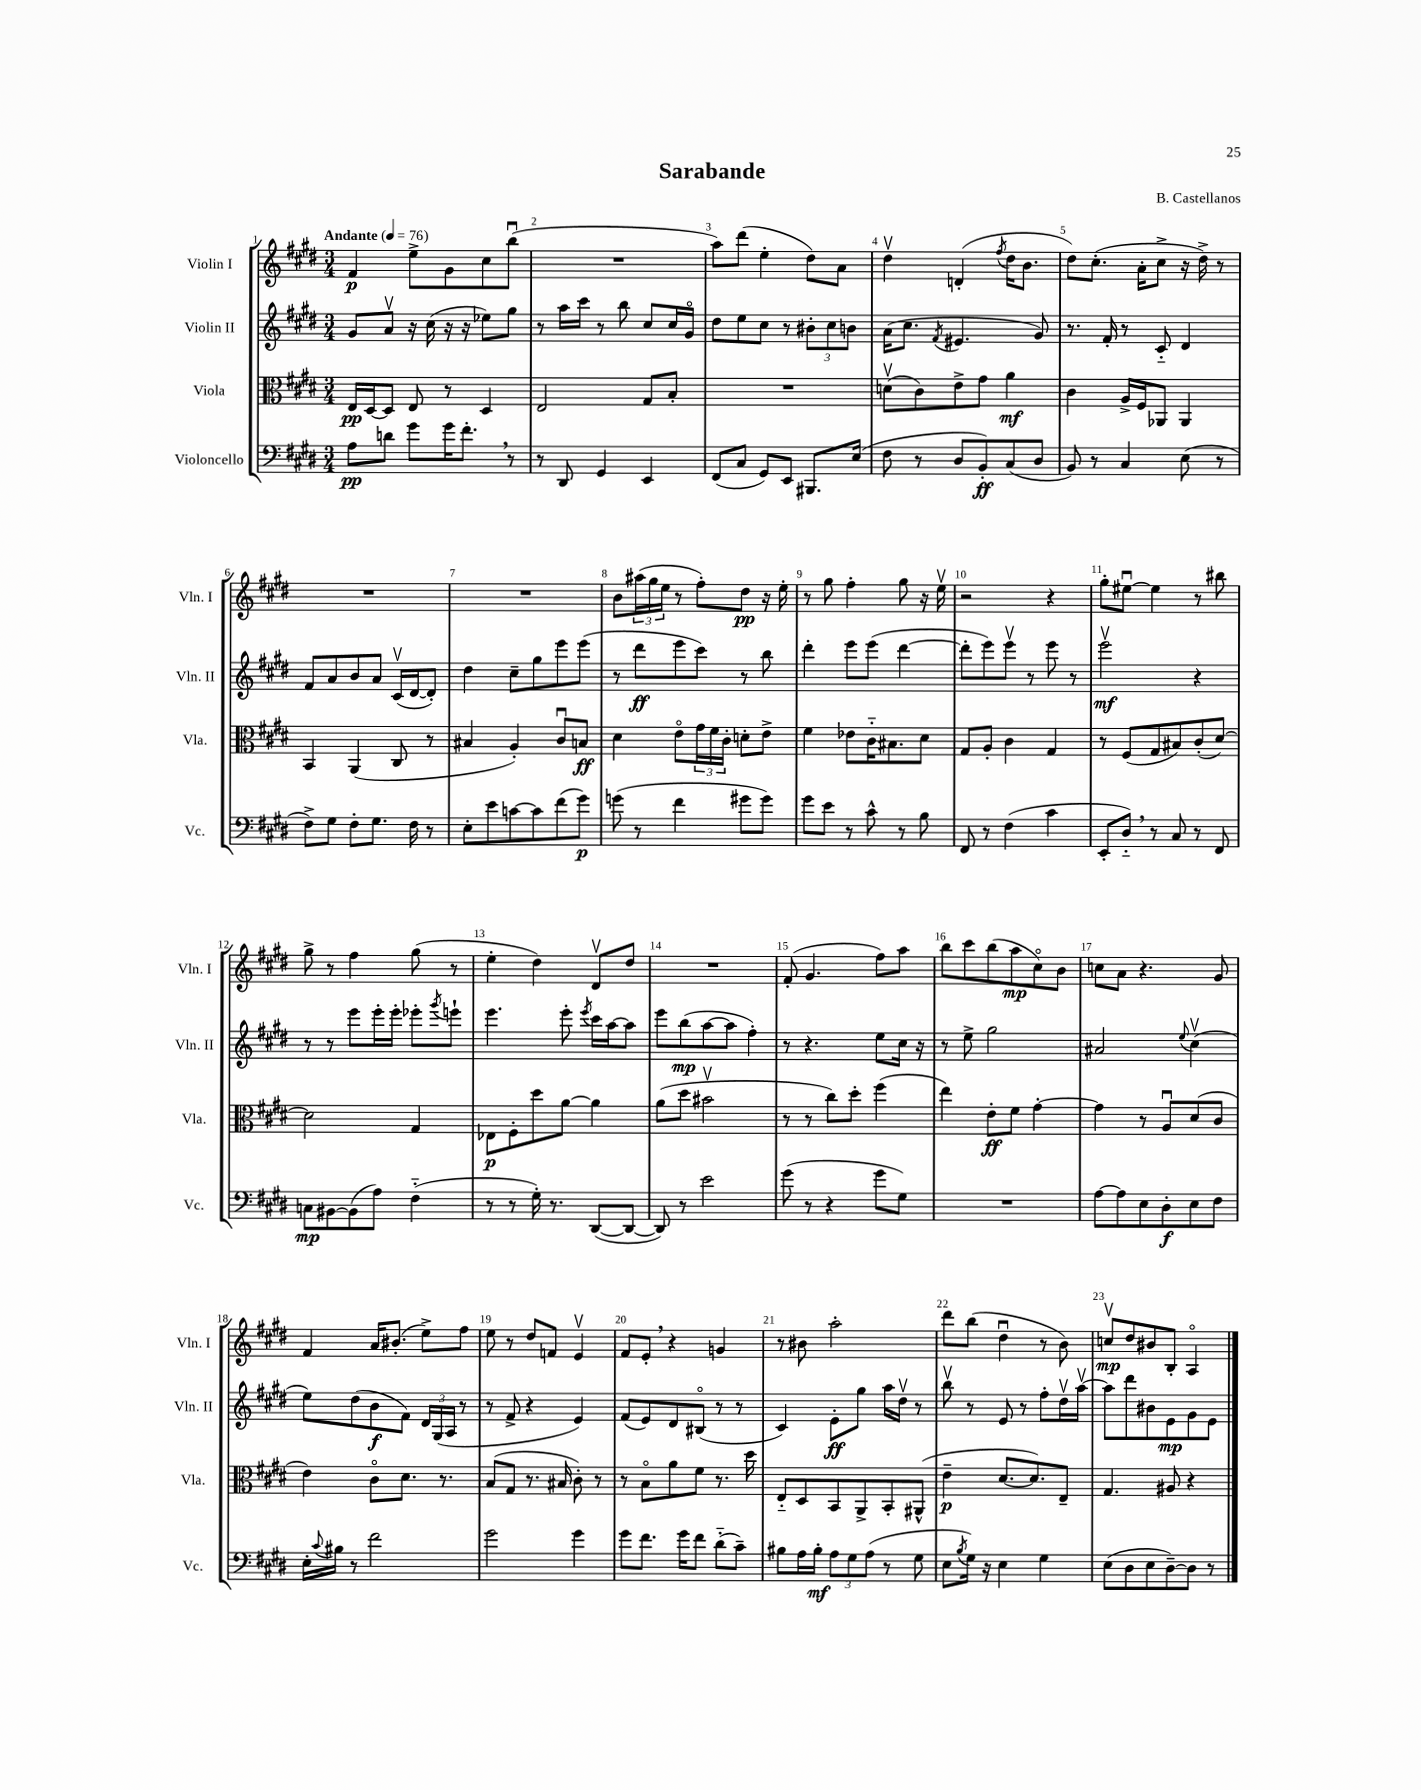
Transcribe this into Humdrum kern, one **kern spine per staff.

**kern	**dynam	**kern	**dynam	**kern	**dynam	**kern	**dynam
*part4	*part4	*part3	*part3	*part2	*part2	*part1	*part1
*staff4	*staff4	*staff3	*staff3	*staff2	*staff2	*staff1	*staff1
*I"Violoncello	*	*I"Viola	*	*I"Violin II	*	*I"Violin I	*
*I'Vc.	*	*I'Vla.	*	*I'Vln. II	*	*I'Vln. I	*
*clefF4	*	*clefC3	*	*clefG2	*	*clefG2	*
*k[f#c#g#d#]	*	*k[f#c#g#d#]	*	*k[f#c#g#d#]	*	*k[f#c#g#d#]	*
*M3/4	*	*M3/4	*	*M3/4	*	*M3/4	*
*MM76	*	*MM76	*	*MM76	*	*MM76	*
=1	=1	=1	=1	=1	=1	=1	=1
!	!	!	!	!	!	!LO:TX:a:B:t=Andante	!
8A\L	pp	16E/LL	pp	8g#/L	.	4f#/	p
.	.	[16D#/J	.	.	.	.	.
8dn\J	.	8D#/J]	.	8av/J	.	.	.
8g#\L	.	8E/	.	16r	.	8ee^\L	.
.	.	.	.	(16cc#\	.	.	.
16g#\K	.	8r	.	16r	.	8g#\	.
8.f#',\J	.	.	.	16r	.	.	.
.	.	4D#/	.	8ee-X\L)	.	8cc#\	.
8r	.	.	.	8gg#\J	.	(8bbu\J	.
=2	=2	=2	=2	=2	=2	=2	=2
8r	.	2E/	.	8r	.	2.r	.
8DD#/	.	.	.	16aa\LL	.	.	.
.	.	.	.	16ccc#\JJ	.	.	.
4GG#/	.	.	.	8r	.	.	.
.	.	.	.	8bb\	.	.	.
4EE/	.	8G#/L	.	8cc#/L	.	.	.
.	.	8B'/J	.	16cc#/L	.	.	.
.	.	.	.	16g#/JJ	.	.	.
=3	=3	=3	=3	=3	=3	=3	=3
(8FF#/L	.	2.r	.	8dd#\L	.	8aa\L)	.
8C#/J	.	.	.	8ee\	.	(8ddd#\J	.
8GG#/L)	.	.	.	8cc#\J	.	4ee'\	.
8EE/J	.	.	.	8r	.	.	.
8.BBB#X/L	.	.	.	12b#X'\L	.	8dd#\L)	.
.	.	.	.	12cc#\	.	.	.
.	.	.	.	.	.	8a\J	.
.	.	.	.	12bn\J	.	.	.
(16E/Jk	.	.	.	.	.	.	.
=4	=4	=4	=4	=4	=4	=4	=4
8F#\	.	(8dnv\L	.	(16a\KL	.	4dd#v\	.
.	.	.	.	8.cc#\J	.	.	.
8r	.	8c#\)	.	.	.	.	.
.	.	.	.	8qf#/	.	.	.
8D#/L	.	8e^\	.	4.e#X/	.	(4dn'/	.
8BB'/)	ff	8g#\J	.	.	.	.	.
.	.	.	.	.	.	8qff#/	.
(8C#/	.	4a\	mf	.	.	16dd#\KL	.
.	.	.	.	.	.	8.b\J	.
8D#/J	.	.	.	8g#/)	.	.	.
=5	=5	=5	=5	=5	=5	=5	=5
8BB/)	.	4c#\	.	8.r	.	8dd#\L)	.
8r	.	.	.	.	.	(8.cc#'\J	.
.	.	.	.	16f#'/	.	.	.
4C#/	.	16A^/LL	.	8r	.	.	.
.	.	16F#/J	.	.	.	16a'\KL	.
.	.	8AA-X/J	.	8c#/	.	8cc#^\J	.
(8E\	.	4AA-/	.	4d#/	.	16r	.
.	.	.	.	.	.	16dd#^\)	.
8r	.	.	.	.	.	8r	.
!!LO:LB:g=z
=6	=6	=6	=6	=6	=6	=6	=6
8F#^\L)	.	4BB/	.	8f#/L	.	2.r	.
8G#\J	.	.	.	8a/	.	.	.
8F#'\L	.	(4AA/	.	8b/	.	.	.
8.G#\J	.	.	.	8a/J	.	.	.
.	.	8C#/	.	(16c#v/LL	.	.	.
16F#\	.	.	.	[16d#/J	.	.	.
8r	.	8r	.	8d#'/J])	.	.	.
=7	=7	=7	=7	=7	=7	=7	=7
8E'\L	.	4B#X/	.	4dd#\	.	2.r	.
8e\	.	.	.	.	.	.	.
[8cn\	.	4A'/)	.	8cc#~\L	.	.	.
8c\]	.	.	.	8gg#\	.	.	.
(8f#\	.	8c#u/L	.	8eee\	.	.	.
8g#\J)	p	8Bn/J	ff	(8eee\J	.	.	.
=8	=8	=8	=8	=8	=8	=8	=8
(8gn\	.	4d#\	.	8r	.	8b\L	.
8r	.	.	.	8ddd#\L	ff	(24aa#X\L	.
.	.	.	.	.	.	24gg#\	.
.	.	.	.	.	.	24ee\JJ	.
4f#\	.	8e\L	.	8eee\	.	8r	.
.	.	24g#\L	.	8ccc#\J)	.	8ff#'\L)	.
.	.	24f#\	.	.	.	.	.
.	.	24c#'\JJ	.	.	.	.	.
8g#X\L	.	8dn'\L	.	8r	.	8dd#\J	pp
8g#\J)	.	8e^\J	.	8bb\	.	16r	.
.	.	.	.	.	.	16ee'\	.
=9	=9	=9	=9	=9	=9	=9	=9
8g#\L	.	4f#\	.	4ddd#'\	.	8r	.
8e\J	.	.	.	.	.	8gg#\	.
8r	.	8e-X\L	.	8eee\L	.	4ff#'\	.
8c#^^\	.	16c#\K	.	(8eee\J	.	.	.
.	.	8.B#X\	.	.	.	.	.
8r	.	.	.	[4ddd#\	.	8gg#\	.
8B\	.	8d#\J	.	.	.	16r	.
.	.	.	.	.	.	16eev\	.
=10	=10	=10	=10	=10	=10	=10	=10
8FF#/	.	8G#/L	.	8ddd#'\L]	.	2r	.
8r	.	8A'/J	.	8eee\)	.	.	.
(4F#\	.	4c#\	.	8eeev\J	.	.	.
.	.	.	.	8r	.	.	.
4c#\	.	4G#/	.	8eee\	.	4r	.
.	.	.	.	8r	.	.	.
=11	=11	=11	=11	=11	=11	=11	=11
8EE'/L	.	8r	.	2eeev\	mf	8gg#'\L	.
8D#,/J)	.	(8F#/L	.	.	.	[8ee#Xu\J	.
8r	.	8G#/	.	.	.	4ee#\]	.
8C#/	.	8B#X/)	.	.	.	.	.
8r	.	(8c#'/	.	4r	.	8r	.
8FF#/	.	[8d#/J)	.	.	.	8bb#X\	.
!!LO:LB:g=z
=12	=12	=12	=12	=12	=12	=12	=12
8Cn\L	mp	2d#\]	.	8r	.	8gg#^\	.
[8BB#X\	.	.	.	8r	.	8r	.
(8BB#\]	.	.	.	8eee\L	.	4ff#\	.
8A\J)	.	.	.	16eee'\L	.	.	.
.	.	.	.	16eee'\JJ	.	.	.
(4F#\	.	4G#/	.	8eee-X'\L	.	(8gg#\	.
.	.	.	.	8qggg#/	.	.	.
.	.	.	.	8eeen`\J	.	8r	.
=13	=13	=13	=13	=13	=13	=13	=13
8r	.	8E-X\L	p	4.eee\	.	4ee'\	.
8r	.	8F#'\	.	.	.	.	.
16G#'\)	.	8dd#\	.	.	.	4dd#\)	.
8.r	.	.	.	.	.	.	.
.	.	[8a\J	.	8eee'\	.	.	.
.	.	.	.	8qeee/	.	.	.
([8DD#/L	.	4a\]	.	16ccc#\LL	.	8d#v/L	.
.	.	.	.	[16aa\J	.	.	.
8DD#/J_	.	.	.	8aa\J]	.	8dd#/J	.
=14	=14	=14	=14	=14	=14	=14	=14
8DD#/])	.	(8a\L	.	8eee\L	.	2.r	.
8r	.	8dd#\J	.	(8bb\	mp	.	.
2e\	.	2b#Xv\	.	[8aa\	.	.	.
.	.	.	.	8aa\J]	.	.	.
.	.	.	.	4ff#'\)	.	.	.
=15	=15	=15	=15	=15	=15	=15	=15
(8g#\	.	8r	.	8r	.	(8f#'/	.
8r	.	8r	.	4.r	.	4.g#/	.
4r	.	8cc#\L)	.	.	.	.	.
.	.	8dd#'\J	.	.	.	.	.
8g#\L	.	(4ff#\	.	8ee\L	.	8ff#\L)	.
8G#\J)	.	.	.	16cc#\Jk	.	8aa\J	.
.	.	.	.	16r	.	.	.
=16	=16	=16	=16	=16	=16	=16	=16
2.r	.	4ee\)	.	8r	.	8bb\L	.
.	.	.	.	8ee^\	.	8ccc#\	.
.	.	8e'\L	ff	2gg#\	.	(8bb\	.
.	.	8f#\J	.	.	.	8aa\	mp
.	.	[4g#'\	.	.	.	8cc#\)	.
.	.	.	.	.	.	8b\J	.
=17	=17	=17	=17	=17	=17	=17	=17
[8A\L	.	4g#\]	.	2a#X/	.	8ccn\L	.
8A\]	.	.	.	.	.	8a\J	.
8E\	.	8r	.	.	.	4.r	.
8D#'\	f	8Au/L	.	.	.	.	.
.	.	.	.	8qqee/	.	.	.
8E\	.	(8d#/	.	(4cc#v\	.	.	.
8F#\J	.	8c#/J	.	.	.	8g#/	.
!!LO:LB:g=z
=18	=18	=18	=18	=18	=18	=18	=18
16E'\LL	.	4e\)	.	8ee\L)	.	4f#/	.
8qqc#/	.	.	.	.	.	.	.
16B#X\JJ	.	.	.	.	.	.	.
8r	.	.	.	(8dd#\	.	.	.
2f#\	.	8c#\L	.	8b\	f	16a/KL	.
.	.	.	.	.	.	(8.b#X'/J	.
.	.	8.d#\J	.	8f#\J)	.	.	.
.	.	.	.	24d#/LL	.	8ee^\L)	.
.	.	.	.	(24G#/	.	.	.
.	.	8.r	.	.	.	.	.
.	.	.	.	24A/JJ	.	.	.
.	.	.	.	8r	.	8ff#\J	.
=19	=19	=19	=19	=19	=19	=19	=19
2g#\	.	(8B/L	.	8r	.	8ee\	.
.	.	8G#/J	.	8f#^/	.	8r	.
.	.	8.r	.	4r	.	8dd#/L	.
.	.	.	.	.	.	8fn/J	.
.	.	16B#X/	.	.	.	.	.
4g#\	.	8c#'\)	.	4e/)	.	4ev/	.
.	.	8r	.	.	.	.	.
=20	=20	=20	=20	=20	=20	=20	=20
8g#\L	.	8r	.	(8f#/L	.	8f#/L	.
8.f#\J	.	8B\L	.	8e/)	.	8e',/J	.
.	.	8a\	.	8d#/	.	4r	.
16g#\KL	.	.	.	.	.	.	.
8f#\J	.	8f#\J	.	(8B#X/J	.	.	.
(8d#\L	.	8.r	.	8r	.	4gn/	.
8c#~\J)	.	.	.	8r	.	.	.
.	.	16dd#\	.	.	.	.	.
=21	=21	=21	=21	=21	=21	=21	=21
8B#X\L	.	8E/L	.	4c#/)	.	8r	.
16A\L	.	8D#/	.	.	.	8b#X\	.
16B#'\JJ	mf	.	.	.	.	.	.
12A\L	.	8BB/	.	8e'\L	ff	2aa'\	.
12G#\	.	.	.	.	.	.	.
.	.	8AA^/	.	8gg#\J	.	.	.
(12A\J	.	.	.	.	.	.	.
8r	.	8BB'/	.	16aa\LL	.	.	.
.	.	.	.	16dd#v\JJ	.	.	.
8G#\	.	(8AA#X^^/J	.	8r	.	.	.
=22	=22	=22	=22	=22	=22	=22	=22
8E\L	.	4e~\	p	8bbv\	.	8ddd#\L	.
8qB/	.	.	.	.	.	.	.
16G#\Jk)	.	.	.	8r	.	(8bb\J	.
16r	.	.	.	.	.	.	.
4E\	.	[8.d#/L	.	8e/	.	4dd#u\	.
.	.	.	.	8r	.	.	.
.	.	8.d#/])	.	.	.	.	.
4G#\	.	.	.	8ff#'\L	.	8r	.
.	.	8E~/J	.	16dd#v\L	.	8b\)	.
.	.	.	.	[16aav\JJ	.	.	.
=23	=23	=23	=23	=23	=23	=23	=23
(8E\L	.	4.G#/	.	8aa\L]	.	8ccnv/L	mp
8D#\	.	.	.	8ddd#\	.	8dd#/	.
8E\	.	.	.	8b#X\	.	8b#X/	.
[8D#~\)	.	8A#X/	.	8e\	mp	8B'/J	.
8D#\J]	.	4r	.	8g#\	.	4A/	.
8r	.	.	.	8e\J	.	.	.
==	==	==	==	==	==	==	==
*-	*-	*-	*-	*-	*-	*-	*-
